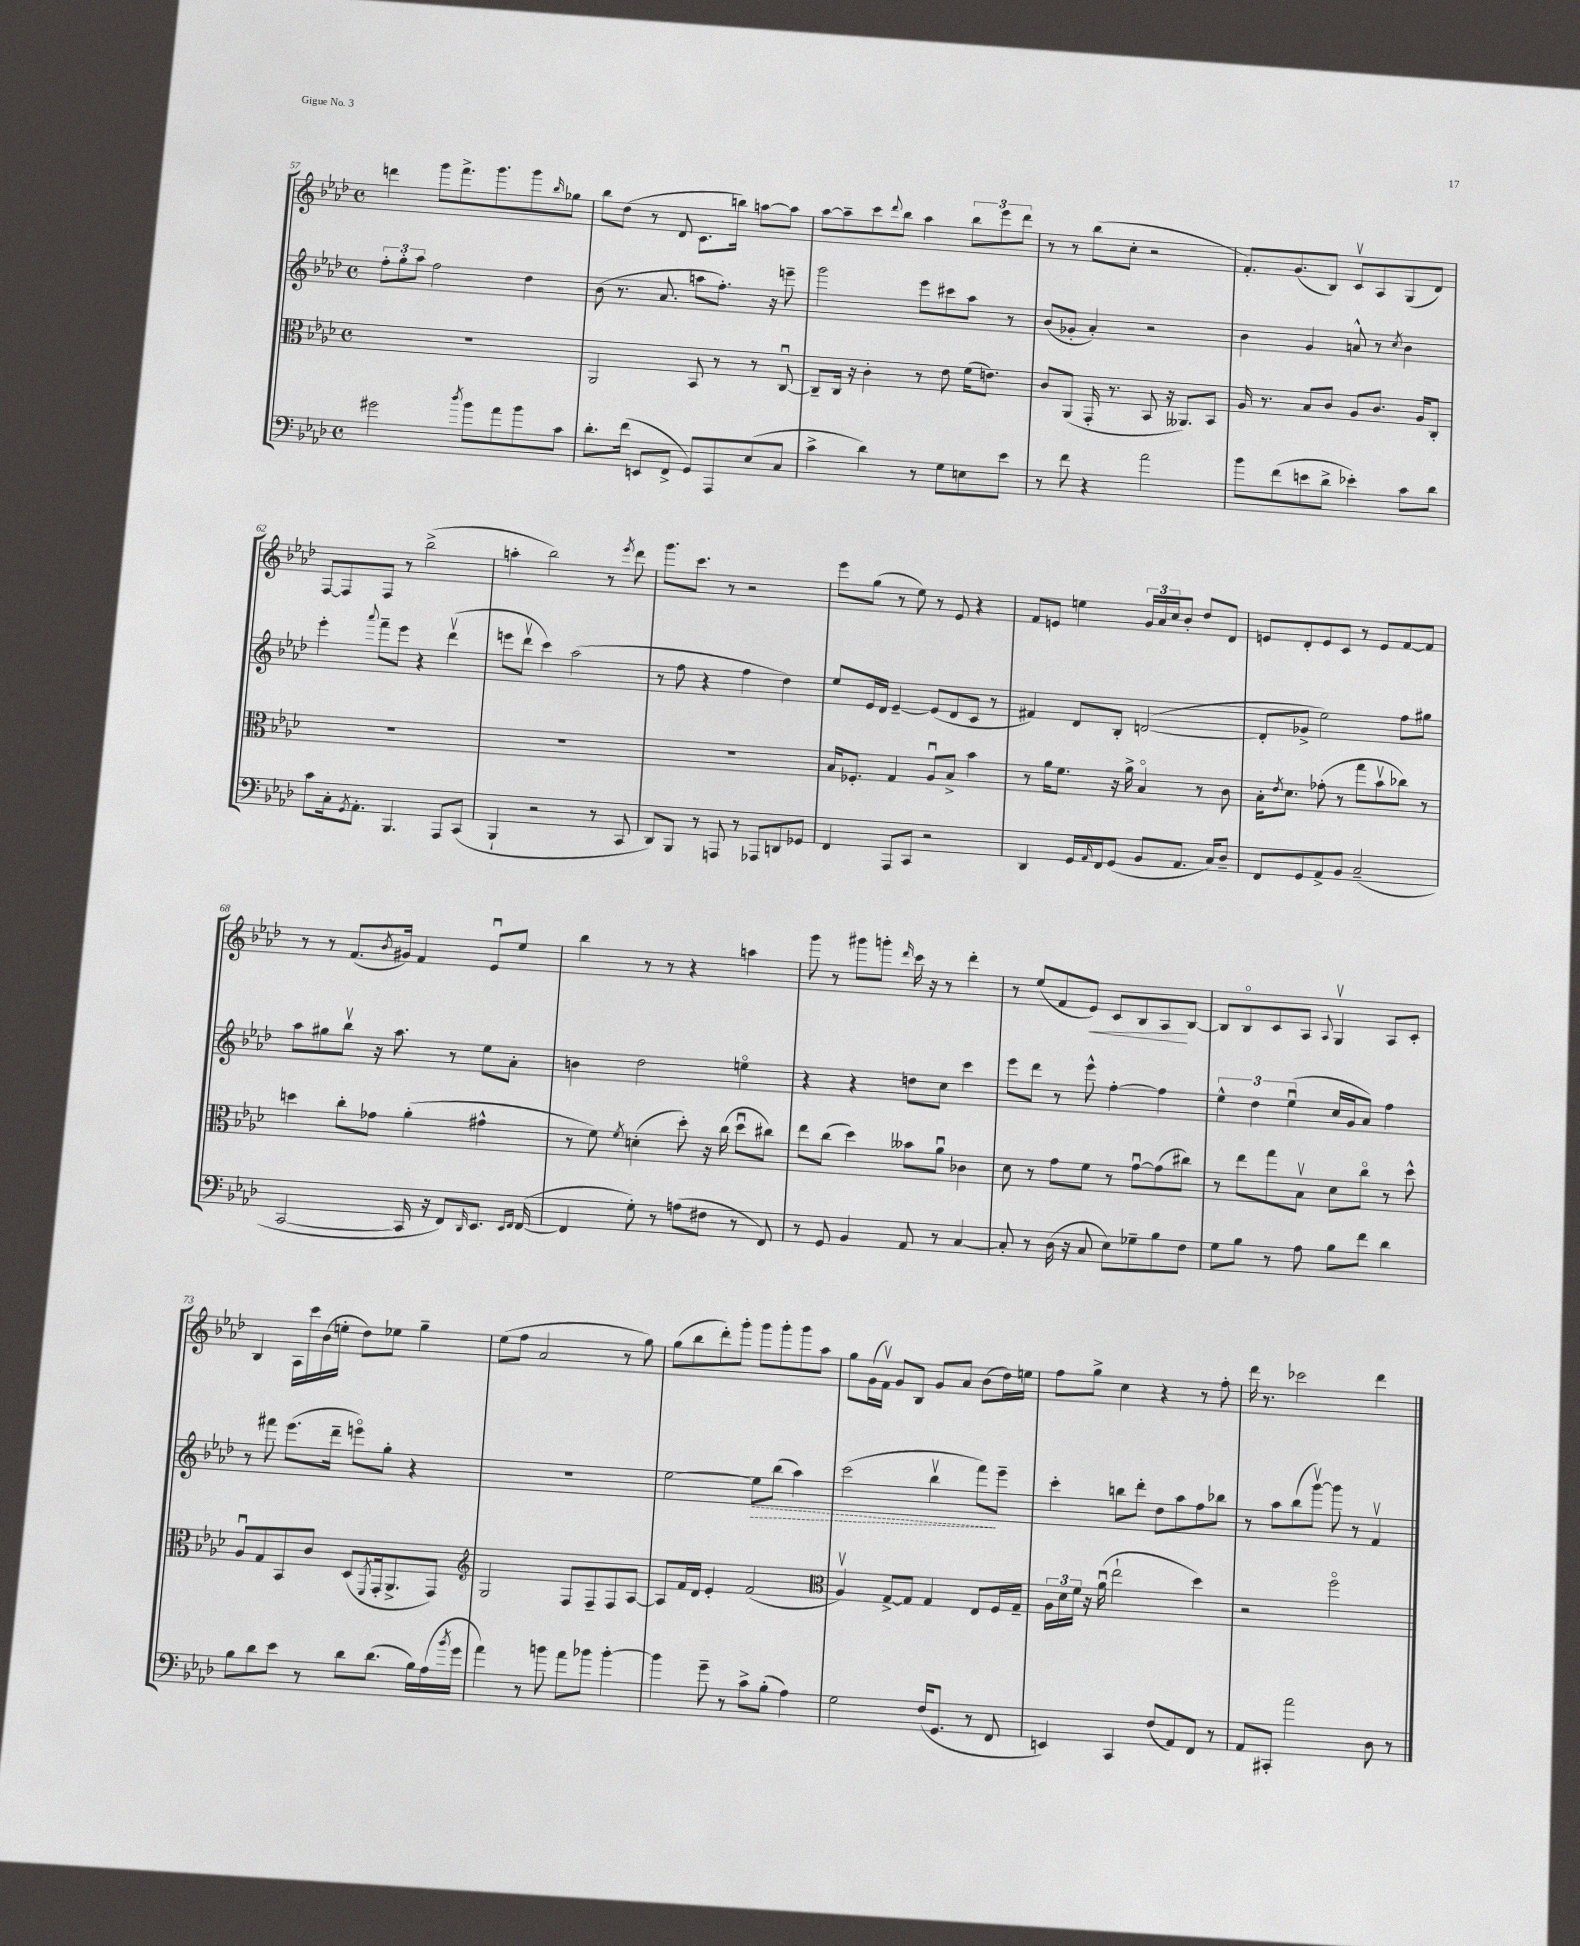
<<
\new StaffGroup <<
\new Staff = "s0" {
    \clef treble \key aes \major \defaultTimeSignature \time 4/4
    d'''4 g'''8 f'''8.-> g'''8. g'''8 \grace { bes''16 } ges''8 |
    bes''8 des''8( r8 des'8 c'8. b''16) a''8~ a''8 |
    aes''8~ aes''8-- c'''8 \appoggiatura { des'''8 } bes''8 aes''4 \tuplet 3/2 { bes''8 ees'''8 des'''8 } |
    r8 r8 bes''8( c''8-. r2 |
    f'8.-.) g'8.( bes8) c'8\upbow aes8 g8( des'8) |
    f8~ f8 f8 r8 bes''2->( |
    a''4-. bes''2) r8 \acciaccatura { ees'''8 } des'''8 |
    g'''8. c'''8. r8 r2 |
    ees'''8 g''8( r8 ees''8) r8 ees'8 r4 |
    f'8 e'8 e''4 \tuplet 3/2 { g'16 aes'16 c''16 } bes'8-. des''8 des'8 |
    e'8 des'8-. e'8 c'8 r8 e'8 f'8~ f'8 |
    r8 r8 f'8.( \acciaccatura { bes'8 } gis'16) f'4 ees'8\downbow ees''8 |
    bes''4 r8 r8 r4 a''4 |
    g'''8 r8 gis'''8 g'''8-. \grace { des'''16 } c'''16 r16 r8 des'''4-. |
    r8 ees''8( f'8 ees'8\<) c'8 bes8 aes8\! bes8~ |
    bes8 bes8\flageolet c'8 aes8 \appoggiatura { aes8 } g4\upbow aes8 c'8-. |
    bes4 aes16 c'''16 bes'16( e''16-. des''8) ees''8 g''4-- |
    ees''8( f''8 aes'2 r8 g''8) |
    g''8( bes''8 des'''8-.) g'''8-. g'''8 g'''8-. g'''8 aes''8 |
    g''8 g'16( f'16\upbow) g'8 bes8 g'8 aes'8 bes'8( des''16) e''16 |
    f''8 g''8-> c''4 r4 r8 f''8-. |
    des'''16 r8. ces'''2 des'''4 \bar "|." |
}
\new Staff = "s1" {
    \clef treble \key aes \major \defaultTimeSignature \time 4/4
    \tuplet 3/2 { f''8-. g''8-. aes''8 } f''2 des''4 |
    bes'8( r8. aes'8. a''8 f''8.-.) r16 e'''8-- |
    g'''2 ees'''8 cis'''8 aes''8 r8 |
    bes'8( ges'8-. aes'4-.) r2 |
    bes'4 g'4 a'8-^ r8 \acciaccatura { c''8 } bes'4 |
    ees'''4-. \appoggiatura { aes'''8 } f'''8-- ees'''8 r4 des'''4\upbow( |
    e'''8 des'''8\upbow c'''4) aes''2( |
    r8 f''8 r4 f''4 des''4) |
    ees''8 ees'16 des'16 ees'4~-- ees'8( des'8 c'8 r8 |
    fis'4) des'8 bes8-. d'2~( |
    d'8-. ges'8-> ees''2) f''8 gis''8 |
    aes''8 gis''8 bes''8\upbow r16 aes''8. r8 ees''8 aes'8-. |
    b'4 des''2 e''4\flageolet |
    r4 r4 d''8 c''8 c'''4 |
    ees'''8 des'''8 r8 ees'''8-^ f''4~-. f''4 |
    \tuplet 3/2 { ees''4-^ des''4 ees''4\downbow( } c''16 g'16 aes'8) f''4 |
    r8 fis'''8 ees'''8.( des'''16-- e'''8\flageolet) g''8-. r4 |
    R1 |
    ees''2~ \once \override Hairpin.style = #'dashed-line ees''8\> bes''8( aes''4) |
    c'''2( bes''4\upbow f'''8\!) ees'''8-- |
    c'''4-. b''8 des'''8-. des''8 aes''8 f''8 bes''8 |
    r8 aes''8 bes''8( g'''8~\upbow) g'''8 r8 f'4\upbow \bar "|." |
}
\new Staff = "s2" {
    \clef alto \key aes \major \defaultTimeSignature \time 4/4
    R1 |
    aes,2 bes,8 r8 r8 c8~\downbow |
    c8-- c16 r16 c'4-. r8 ees'8 f'16( e'8.) |
    c'8 aes,8( g,16-. r8. bes,8 r16 aeses,8.) bes,8 |
    aes16 r8. bes8 c'8 aes8 c'8. aes16 c8-. |
    R1 |
    R1 |
    R1 |
    bes16 fes8.-. g4 aes8\downbow bes8-> bes'4 |
    r8 aes'16 f'8. r16 aes'16-> bes4\flageolet r8 c'8 |
    bes16-. \acciaccatura { ees'8 } des'8. ges'8-.( r8 g''8 bes'8\upbow ces''8) r8 |
    d''4 c''8-. ges'8 aes'4-.( gis'4-^ |
    r8 f'8) \acciaccatura { f'8 } d'4-.( des''8-.) r16 c''16( des''8\downbow cis''8) |
    ees''8 c''8( des''4) beses'8 aes'8\downbow ces'4 |
    des'8 r8 g'8 f'8 r8 g'8~\downbow g'8( cis''8) |
    r8 ees''8 g''8 bes8\upbow des'8 c''8\flageolet r8 des''8-^ |
    aes8\downbow g8 bes,8 c'8 des8( \acciaccatura { f,8 } g,16-. aes,8.-> g,8) |
    \clef treble g2 f8 f8-- f8 aes8~ |
    aes8 f'16 des'16 ees'4-. f'2( |
    \clef alto aes4\upbow) g8~-> g8 g4 ees8 f16 g16-- |
    \tuplet 3/2 { aes16 des'16 f'16 } r16 aes'16\downbow( ees''2-! des''4) |
    r2 f''2\flageolet \bar "|." |
}
\new Staff = "s3" {
    \clef bass \key aes \major \defaultTimeSignature \time 4/4
    gis'2 \acciaccatura { des''8 } bes'8 aes'8 bes'8 c'8 |
    des'8.-. f'16( e,8 f,8-> g,8) aes,,8 ees8( c8 |
    c'4-> des'4) r8 g8 e8 ees'8 |
    r8 f'8 r4 aes'2 |
    bes'8 f'8( e'8 des'8-> ees'4-.) c'8 des'8 |
    c'8 c16-. \acciaccatura { g,8 } aes,8.-. bes,,4. aes,,8 c,8( |
    bes,,4-! r2 r8 c,8 |
    des,8) bes,,8 r8 a,,8 r8 aes,,8 d,8 ges,8 |
    f,4 aes,,8 c,8 r2 |
    des,4 g,16 \grace { aes,16 } f,16 g,8( bes,8 aes,8. c16) des8-- |
    f,8 g,8 aes,8-> bes,8 c2--( |
    c,2~ c,16 r16 f,8) \grace { des,16 } ees,8. \grace { ees,16 f,16 } f,16~( |
    f,4 g8-.) r8 a8( fis8 r8 f,8) |
    r8 g,8 bes,4 aes,8 r8 c4~ |
    c8-. r8 des16( r16 c8 ees8) ges8-- bes8 f8 |
    g8 bes8 r8 aes8 bes8 f'8 des'4 |
    bes8 des'8 ees'8 r8 des'8 des'8.( bes16) aes16( \acciaccatura { bes'8 } g'16 |
    aes'4) r8 b'8 aes'8 bes'8 bes'4~-. |
    bes'4 g'8-- r8 c'8-> bes8-.( aes4) |
    g2 f16( g,8. r8 f,8 |
    e,4) c,4 f8( aes,8) f,8 r8 |
    aes,8 cis,8-. aes'2 des8 r8 \bar "|." |
}
>>
>>
\layout { \context { \Score currentBarNumber = #57 } }
